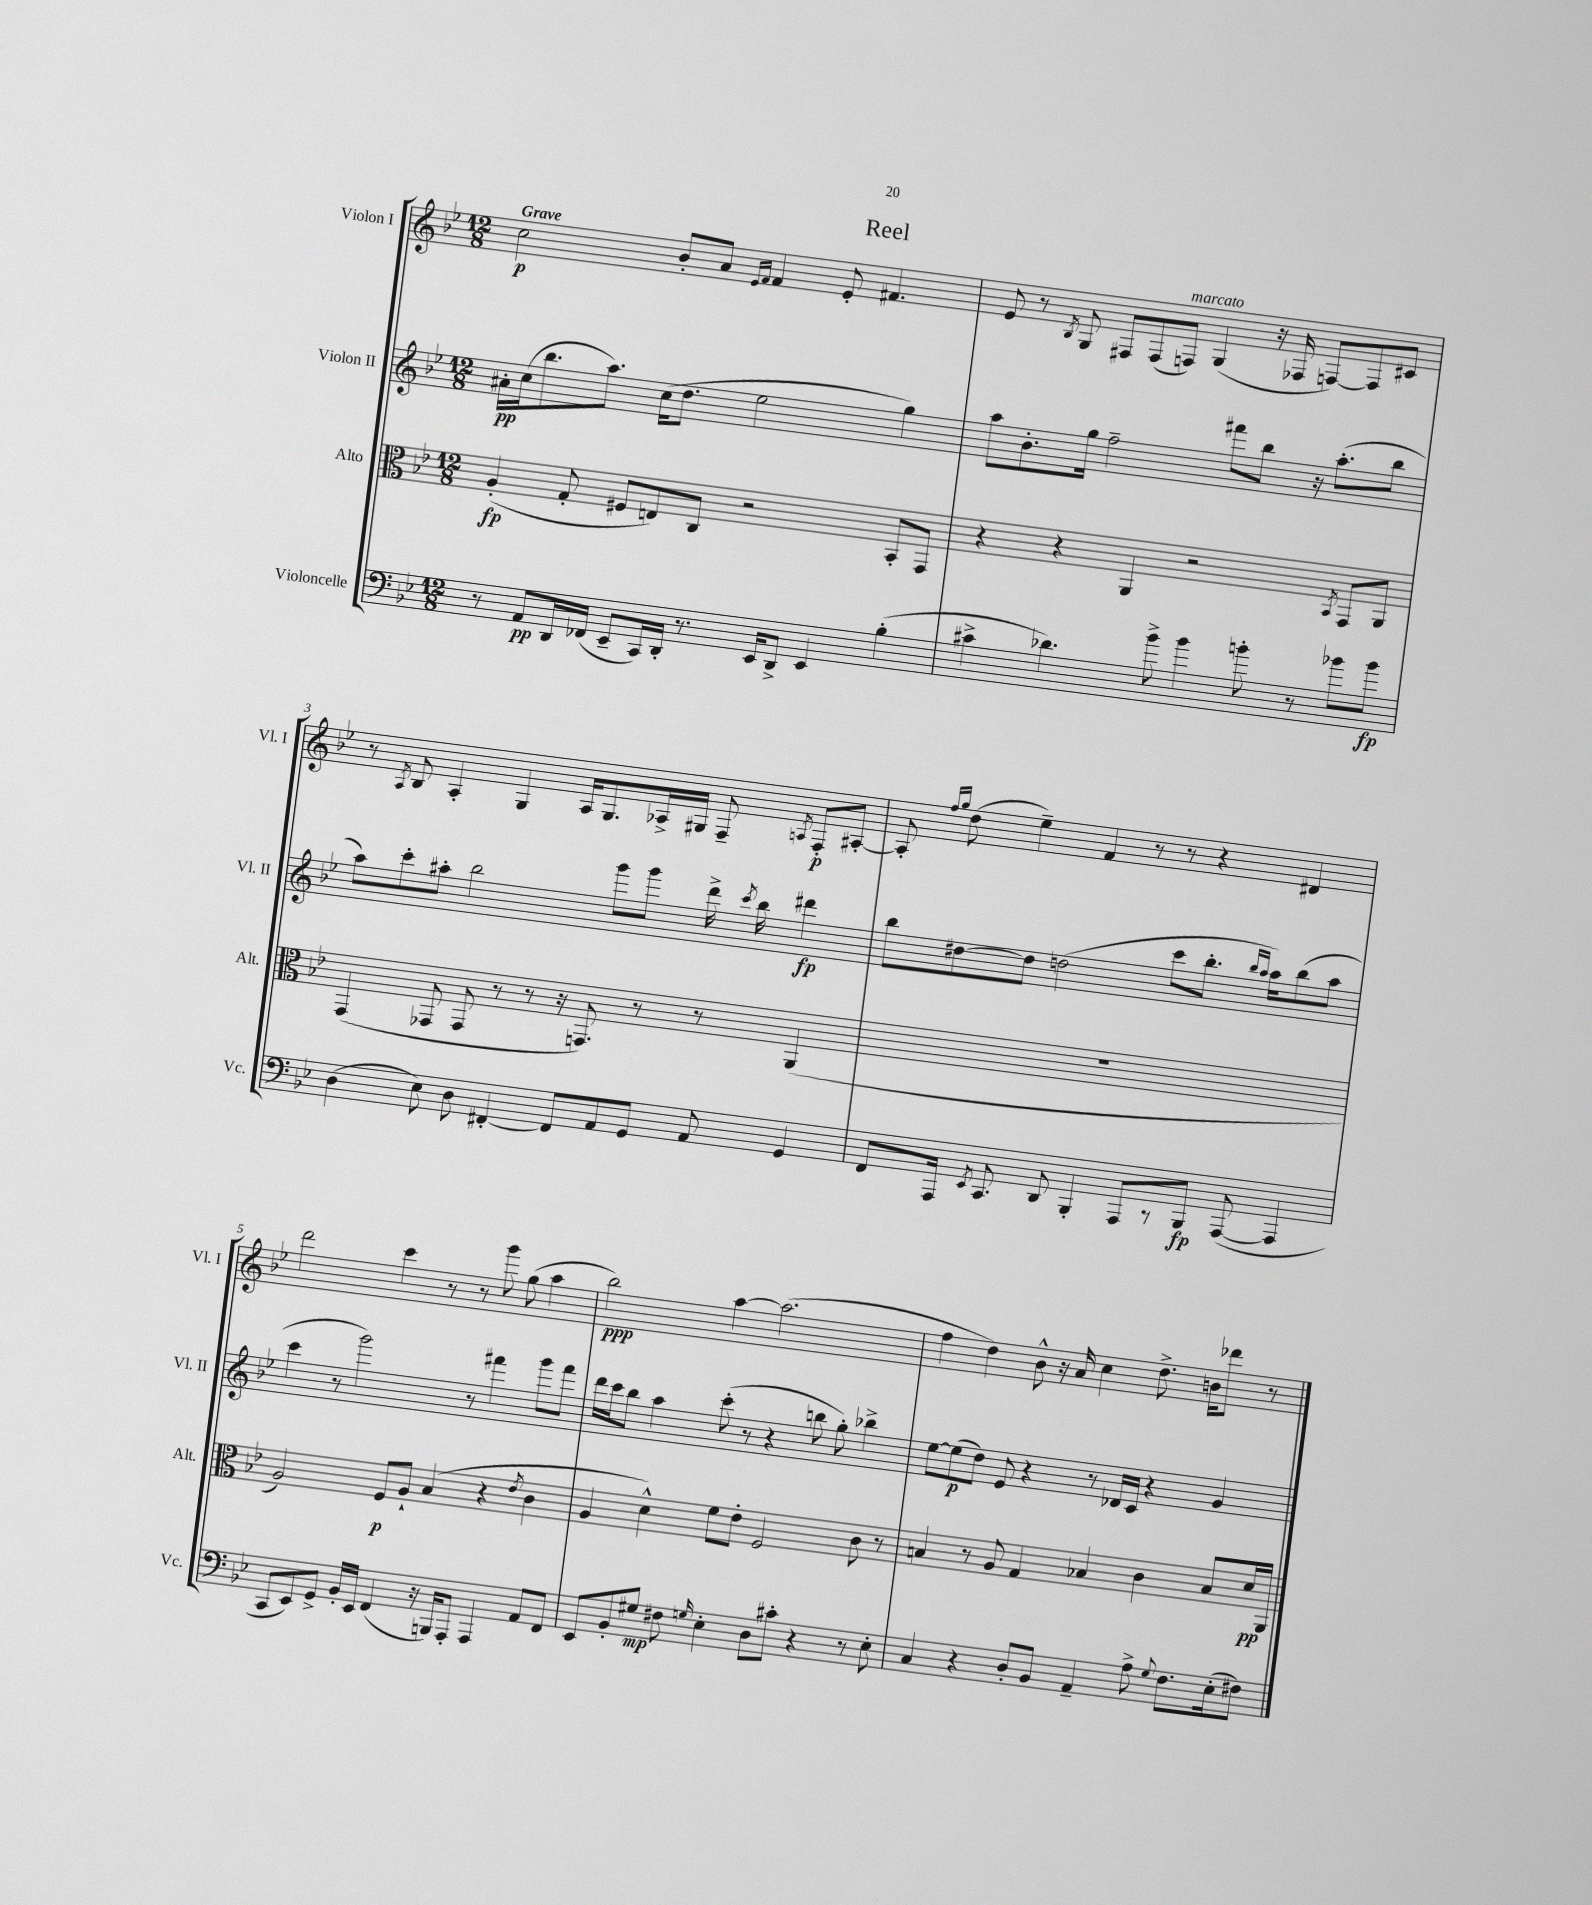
\header { title = "Reel" }
<<
\new StaffGroup <<
\new Staff = "s0" \with { instrumentName = "Violon I" shortInstrumentName = "Vl. I" } {
    \clef treble \key bes \major \numericTimeSignature \time 12/8 \tempo "Grave"
    \autoBeamOff c''2\p bes'8[-. a'8] \grace { ees'16[ f'16] } f'4 ees'8-. fis'4. |
    ees'8 r8 \acciaccatura { bes8 } g8 fis8[ fis8( f8]^\markup { \italic "marcato" }) g4( r16 fes16 f8[~) f8 cis'8] |
    r8 \acciaccatura { a8 } bes8 a4-. g4 a16[ g8. aes16-> gis16] f8-- \acciaccatura { a8 } f8[-.\p ais8]~-. |
    ais8-. \grace { f''16[ g''16] } d''8( ees''4--) f'4 r8 r8 r4 dis'4 |
    d'''2 c'''4 r8 r8 g'''8 g''8( a''4 |
    bes''2\ppp) a''4~ a''2.( |
    f''4 d''4) bes'8-^ r16 a'16 c''4 d''8.-> b'16[ des'''8] r8 \bar "|." |
}
\new Staff = "s1" \with { instrumentName = "Violon II" shortInstrumentName = "Vl. II" } {
    \clef treble \key bes \major \numericTimeSignature \time 12/8
    \autoBeamOff ais'16[-.\pp c''16( bes''8. a''8.]) c''16[( d''8.] ees''2 g''4) |
    a''8[ bes'8.-. g''16] f''2-- fis'''8[ bes''8] r16 a''8.[-.( bes''8] |
    a''8[) c'''8-. ais''8]-. bes''2 g'''8[ g'''8] d'''16-> \acciaccatura { c'''8 } bes''16 dis'''4\fp |
    bes''8[ dis''8~ dis''8] d''2( c'''8[ bes''8.]-. \grace { bes''16[ a''16] } a''16[) bes''8( a''8] |
    c'''4 r8 g'''2) r8 fis'''4 g'''8[ fis'''8] |
    d'''16[ c'''16 bes''8] a''4 c'''8-.( r8 r4 b''8 g''8-.) bes''4-> |
    ees''8[~ ees''8\p( d''8]) ees'8 r4 r8 des'16[ c'16] r4 g'4 \bar "|." |
}
\new Staff = "s2" \with { instrumentName = "Alto" shortInstrumentName = "Alt." } {
    \clef alto \key bes \major \numericTimeSignature \time 12/8
    \autoBeamOff a4-.\fp( g8-. fis8[ e8) c8] r2 bes,8[-. g,8] |
    r4 r4 a,4 r2 \acciaccatura { bes,8 } g,8[ a,8] |
    g,4( ges,8 ges,8 r8 r8 r16 g,8.) r8 r8 a,4( |
    R1. |
    a2) f8[\p a8]-! bes4( r4 \acciaccatura { ees'8 } c'4 |
    a4 d'4-^) f'8[ ees'8]-. f2 c'8 r8 |
    b4 r8 a8 g4 bes4 c'4 bes8[ d'16\pp a,16] \bar "|." |
}
\new Staff = "s3" \with { instrumentName = "Violoncelle" shortInstrumentName = "Vc." } {
    \clef bass \key bes \major \numericTimeSignature \time 12/8
    \autoBeamOff r8 a,8[\pp d,16 fes,16]( ees,8[-- c,16) d,16]-. r8. ees,16[ d,8]-> ees,4 bes4-.( |
    cis'4-> des'4.) bes'8-> bes'4 b'8-. r8 bes'8[ bes'8]\fp |
    d4( ees8) d8 fis,4~-. fis,8[ a,8 g,8] a,8 g,4 |
    f,8[ a,,16] \acciaccatura { ees,8 } c,8. d,8 bes,,4-. a,,8[ r8 bes,,8]\fp a,,8~( a,,4 |
    c,8[ ees,8) g,8]-> bes,16[-. ees,16] f,4( r16 b,,16[) a,,8]-. a,,4 a,8[ f,8] |
    ees,8[ bes,8-. gis8]\mp fis8 \grace { g16 } ees4-. d8[ cis'8]-. r4 r8 ees8-. |
    c4 r4 d8[-. bes,8] a,4-- a8-> \appoggiatura { g8 } f8.[ ees16-.( fis8]) \bar "|." |
}
>>
>>
